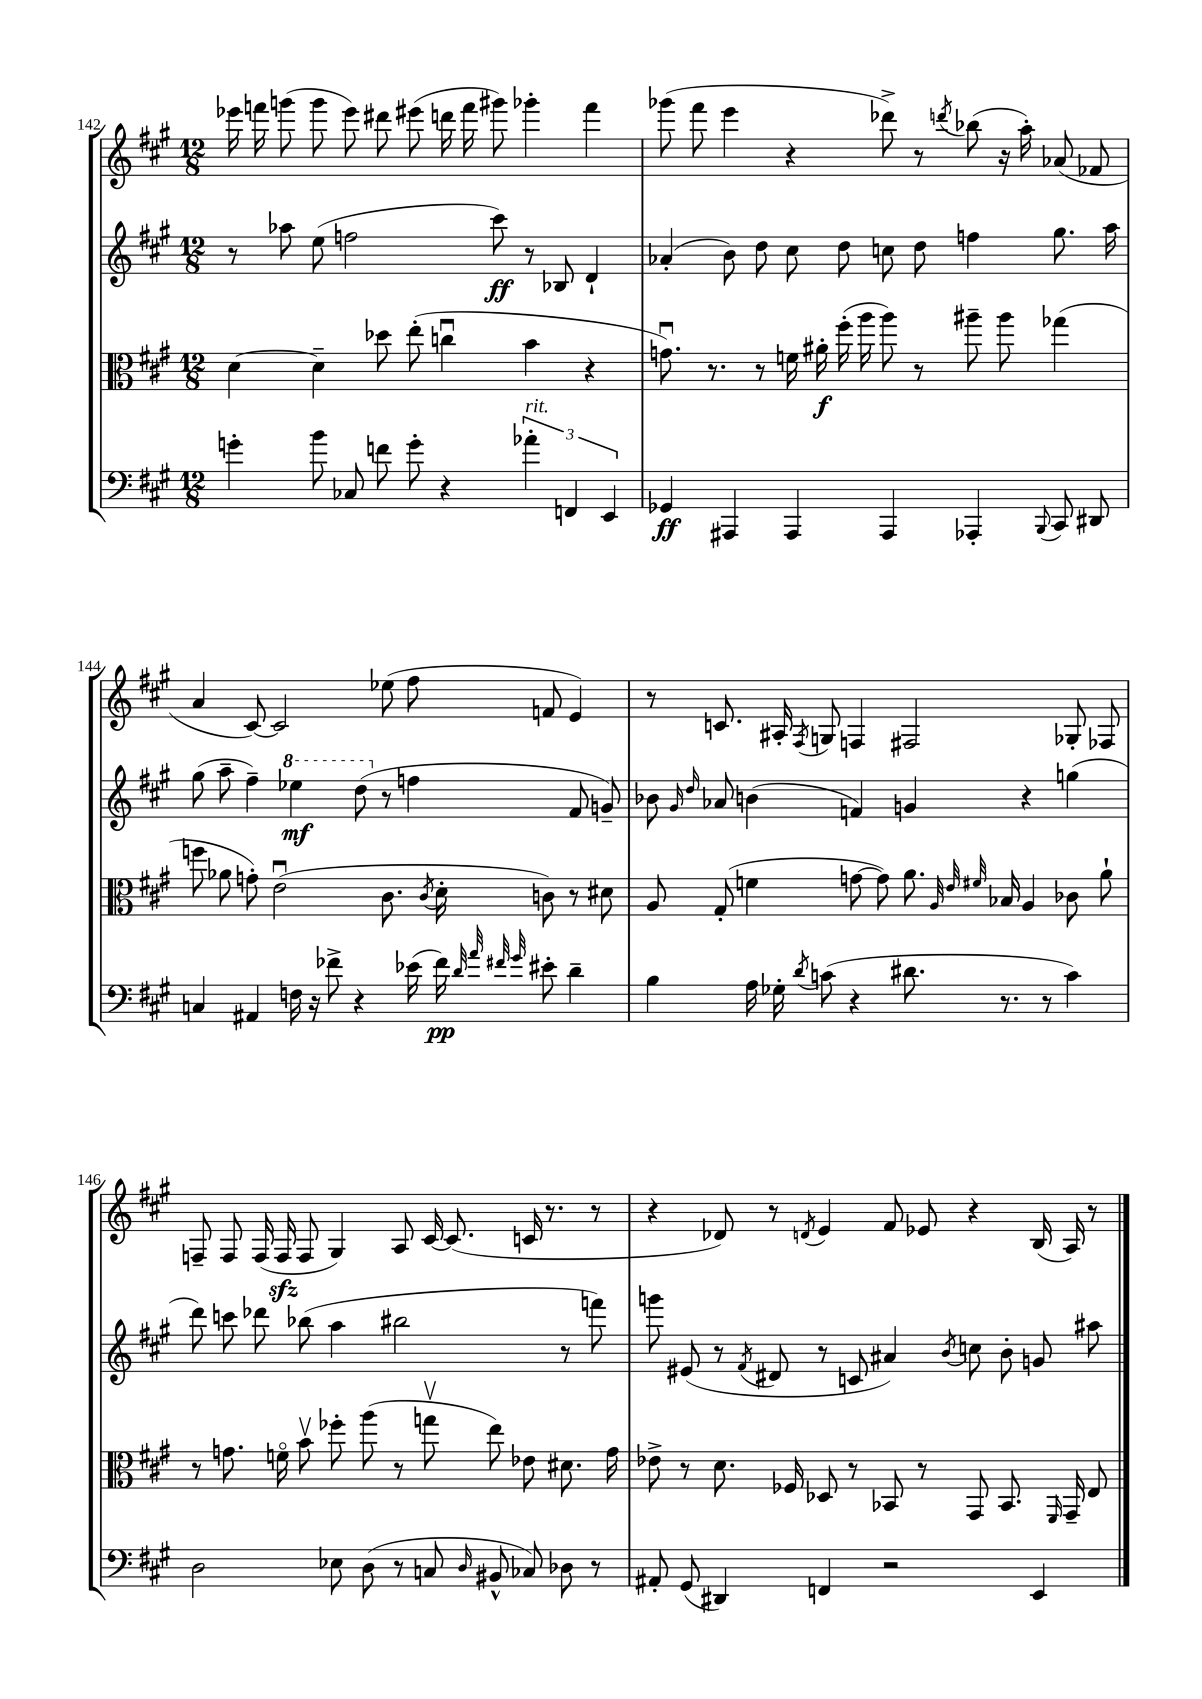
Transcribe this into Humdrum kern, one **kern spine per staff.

**kern	**dynam	**kern	**dynam	**kern	**dynam	**kern
*part4	*part4	*part3	*part3	*part2	*part2	*part1
*staff4	*staff4	*staff3	*staff3	*staff2	*staff2	*staff1
*clefF4	*	*clefC3	*	*clefG2	*	*clefG2
*k[f#c#g#]	*	*k[f#c#g#]	*	*k[f#c#g#]	*	*k[f#c#g#]
*M12/8	*	*M12/8	*	*M12/8	*	*M12/8
=142	=142	=142	=142	=142	=142	=142
4gn'\	.	[4d\	.	8r	.	16eee-X\
.	.	.	.	.	.	16fffn\
.	.	.	.	8aa-X\	.	(8gggn\
8b\	.	4d~\]	.	(8ee\	.	8ggg\
8C-X/	.	.	.	2ffn\	.	8eee-\)
8fn\	.	8dd-X\	.	.	.	8ddd#X\
8g'\	.	(8ee'\	.	.	.	(8eee#X\
4r	.	4ccnu\	.	.	.	16dddn\
.	.	.	.	.	.	16fff\
.	.	.	.	8ccc#\)	ff	8ggg#X\)
!LO:TX:a:i:t=rit.	!	!	!	!	!	!
6a-X'\	.	4b\	.	8r	.	4ggg-X'\
.	.	.	.	8B-X/	.	.
6FFn/	.	.	.	.	.	.
.	.	4r	.	4d`/	.	4fff\
6EE/	.	.	.	.	.	.
=143	=143	=143	=143	=143	=143	=143
4GG-X/	ff	8.gnu\)	.	(4a-X'/	.	(8ggg-X\
.	.	.	.	.	.	8fff#\
.	.	8.r	.	.	.	.
4AAA#X/	.	.	.	8b\)	.	4eee\
.	.	8r	.	8dd\	.	.
4AAA#/	.	16fn\	.	8cc#\	.	4r
.	.	16a#X'\	f	.	.	.
.	.	(16ff#'\	.	8dd\	.	.
.	.	16aa\	.	.	.	.
4AAA#/	.	8aa\)	.	8ccn\	.	8ddd-X^\)
.	.	8r	.	8dd\	.	8r
.	.	.	.	.	.	8qdddn/
4AAA-X'/	.	8aa#X~\	.	4ffn\	.	(8bb-X\
.	.	8aa#\	.	.	.	16r
.	.	.	.	.	.	16aa'\)
8qqBBB/	.	.	.	.	.	.
8CC#/	.	(4gg-X\	.	8.gg#\	.	(8a-X/
8DD#X/	.	.	.	.	.	8f-X/
.	.	.	.	16aa\	.	.
!!LO:LB:g=z
=144	=144	=144	=144	=144	=144	=144
4Cn/	.	8ffn\	.	(8gg#\	.	4a/
.	.	8a-X\	.	8aa~\	.	.
4AA#X/	.	8gn'\)	.	4ff#~\)	.	[8c#/)
.	.	(2eu\	.	.	.	2c#/]
*	*	*	*	*8va	*	*
16Fn\	.	.	.	4eee-X\	mf	.
16r	.	.	.	.	.	.
8f-X^\	.	.	.	.	.	.
4r	.	.	.	(8ddd\	.	.
*	*	*	*	*X8va	*	*
.	.	8.c#\	.	8r	.	(8ee-X\
(16e-X\	.	.	.	4ffn\	.	8ff#\
.	.	8qc#/	.	.	.	.
16f-\)	pp	16d'\	.	.	.	.
32qqd/	.	.	.	.	.	.
32qqa/	.	.	.	.	.	.
32qqf#X/	.	.	.	.	.	.
32qqg#/	.	.	.	.	.	.
8e#X'\	.	8cn\)	.	.	.	8fn/
4d~\	.	8r	.	8f#/	.	4e/)
.	.	8d#X\	.	8gn~/)	.	.
=145	=145	=145	=145	=145	=145	=145
4B\	.	8A/	.	8b-X\	.	8r
.	.	.	.	16qqg#/	.	.
.	.	.	.	16qqdd/	.	.
.	.	(8G#'/	.	8a-X/	.	8.cn/
16A\	.	4fn\	.	(4bn\	.	.
16G-X'\	.	.	.	.	.	16A#X'/
8qd/	.	.	.	.	.	8qF#/
(8cn\	.	.	.	.	.	8Gn/
4r	.	[8gn\	.	4fn/)	.	4Fn/
.	.	8g\])	.	.	.	.
8.d#X\	.	8.a\	.	4gn/	.	2F#X/
.	.	32qqA/	.	.	.	.
.	.	32qqe/	.	.	.	.
.	.	32qqf#X/	.	.	.	.
8.r	.	16B-X/	.	.	.	.
.	.	4A/	.	4r	.	.
8r	.	.	.	.	.	.
4c\)	.	8c-X\	.	(4ggn\	.	8G-X'/
.	.	8a`\	.	.	.	8F-X/
!!LO:LB:g=z
=146	=146	=146	=146	=146	=146	=146
2D\	.	8r	.	8ddd\)	.	8Fn~/
.	.	8.gn\	.	8cccn\	.	8F/
.	.	.	.	8ddd-X\	.	(16F/
.	.	16fn\	.	.	.	16Fzz/
.	.	8bv\	.	(8bb-X\	.	8F/
8E-X\	.	8ff-X'\	.	4aa\	.	4G#/)
(8D\	.	(8aa\	.	.	.	.
8r	.	8r	.	2bb#X\	.	8A/
8Cn/	.	8ggnv\	.	.	.	[16c#/
.	.	.	.	.	.	(8.c#/]
16qqD/	.	.	.	.	.	.
8BB#X^^/	.	8ee\)	.	.	.	.
8C-X/)	.	8e-X\	.	.	.	16cn/
.	.	.	.	.	.	8.r
8D-X\	.	8.d#X\	.	8r	.	.
8r	.	.	.	8fffn\)	.	8r
.	.	16g\	.	.	.	.
=147	=147	=147	=147	=147	=147	=147
8AA#X'/	.	8e-X^\	.	8gggn\	.	4r
(8GG#/	.	8r	.	(8e#X/	.	.
4DD#X/)	.	8.d\	.	8r	.	8d-X/)
.	.	.	.	8qf#/	.	.
.	.	.	.	8d#X/	.	8r
.	.	16F-X/	.	.	.	.
.	.	.	.	.	.	8qdn/
4FFn/	.	8D-X/	.	8r	.	4e/
.	.	8r	.	8cn/	.	.
2r	.	8BB-X/	.	4a#X/)	.	8f#/
.	.	8r	.	.	.	8e-X/
.	.	.	.	8qb/	.	.
.	.	8GG#/	.	8ccn\	.	4r
.	.	8.BB-/	.	8b'\	.	.
4EE/	.	.	.	8gn/	.	(16B/
.	.	16qqFF#/	.	.	.	.
.	.	16GG#~/	.	.	.	16A/)
.	.	8E/	.	8aa#X\	.	8r
==	==	==	==	==	==	==
*-	*-	*-	*-	*-	*-	*-
